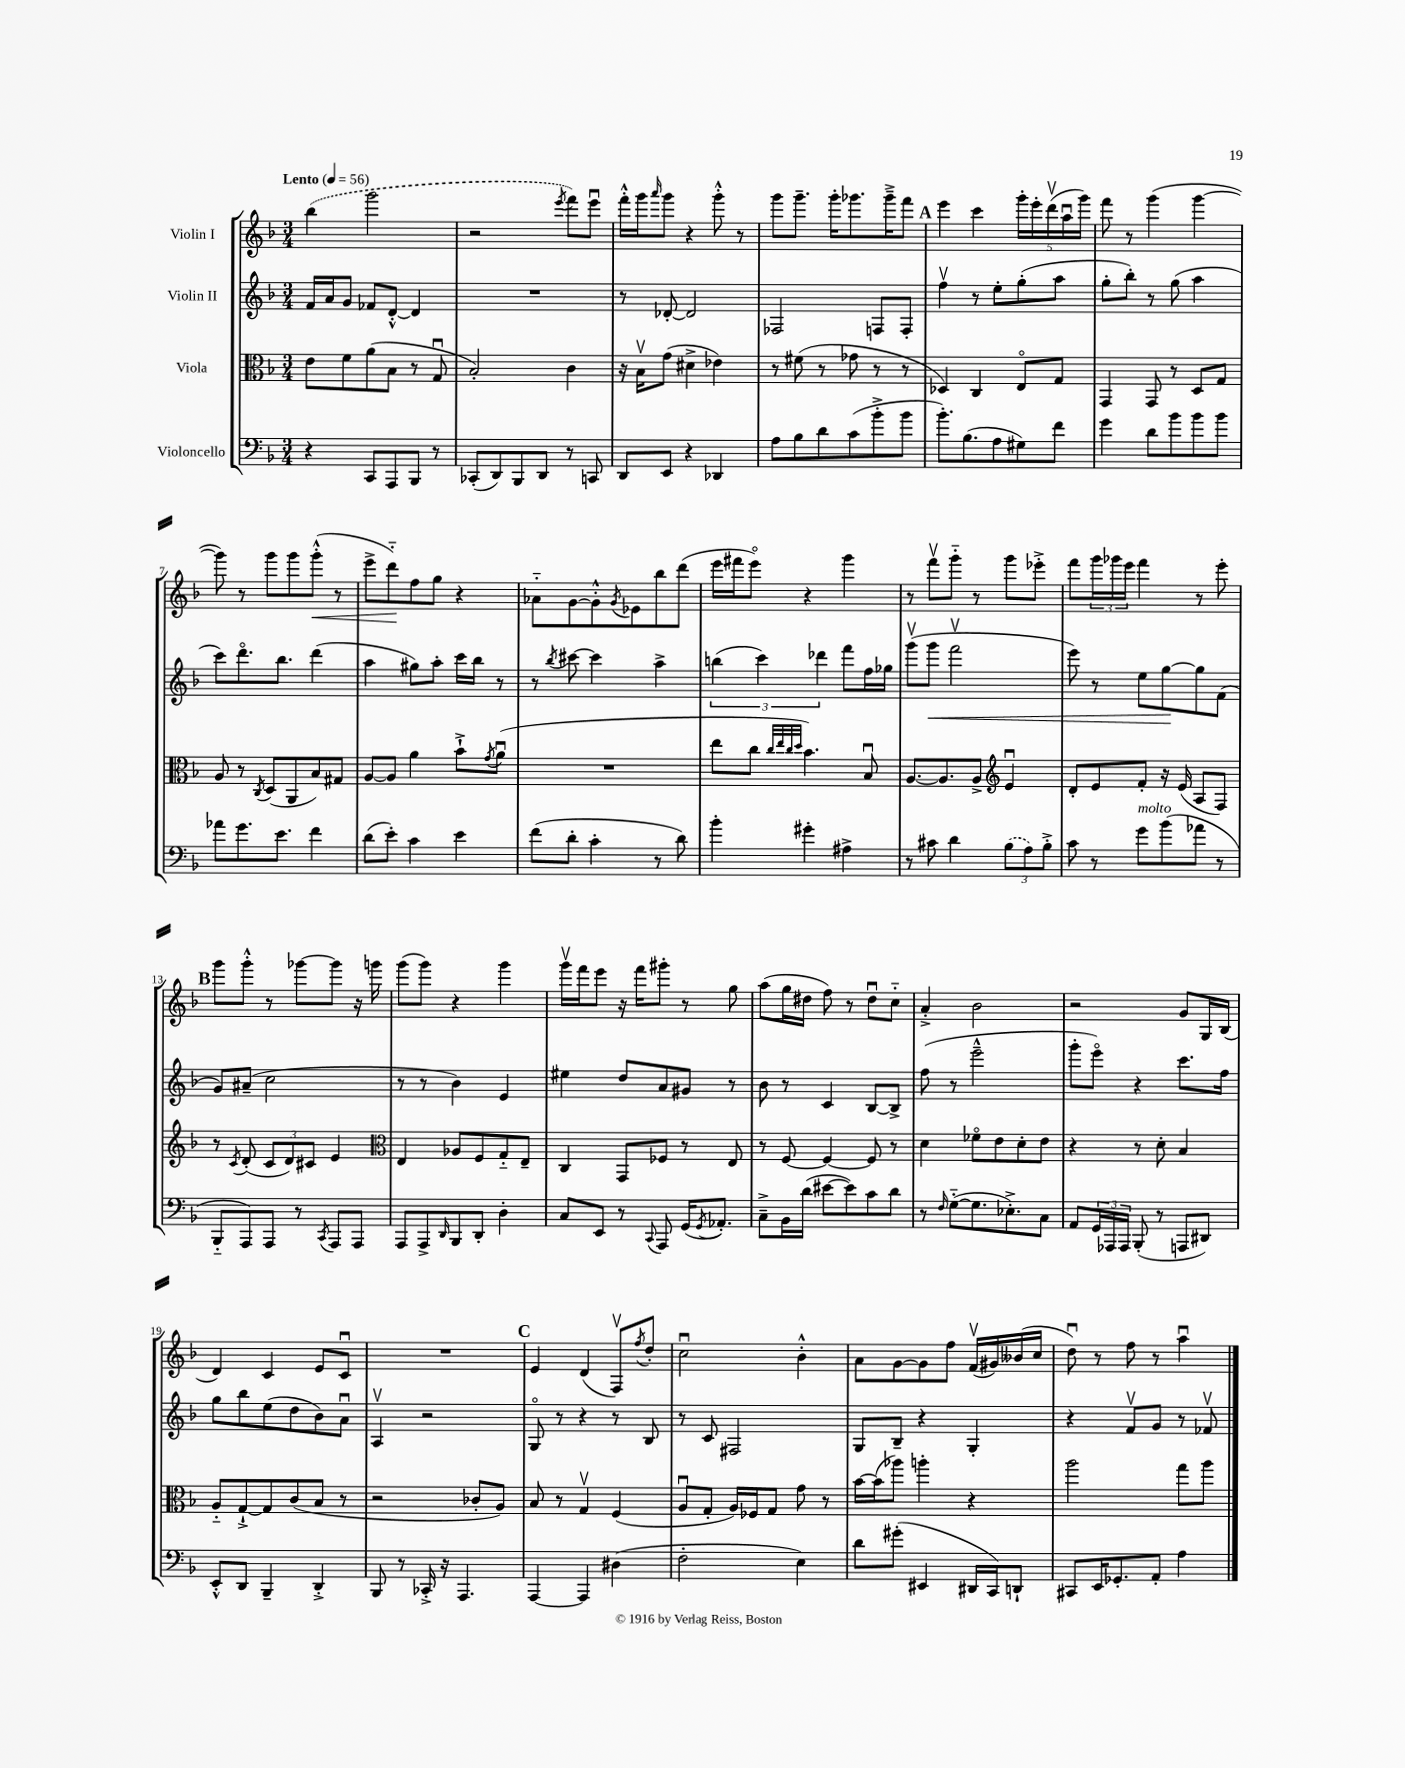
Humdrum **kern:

**kern	**kern	**kern	**dynam	**kern	**dynam
*part4	*part3	*part2	*part2	*part1	*part1
*staff4	*staff3	*staff2	*staff2	*staff1	*staff1
*I"Violoncello	*I"Viola	*I"Violin II	*	*I"Violin I	*
*clefF4	*clefC3	*clefG2	*	*clefG2	*
*k[b-]	*k[b-]	*k[b-]	*	*k[b-]	*
*M3/4	*M3/4	*M3/4	*	*M3/4	*
*MM56	*MM56	*MM56	*	*MM56	*
=1	=1	=1	=1	=1	=1
!	!	!	!	!LO:TX:a:B:t=Lento	!
4r	8e\L	16f/LL	.	(4bb-\	.
.	.	16a/J	.	.	.
.	8f\	8g/J	.	.	.
8CC/L	(8a\	8f-X/L	.	2ggg\	.
8AAA/	8B-\J	[8d'^^/J	.	.	.
8BBB-/J	8r	4d/]	.	.	.
8r	8Gu/	.	.	.	.
=2	=2	=2	=2	=2	=2
(8CC-X'/L	2B-'/)	2.r	.	2r	.
8DD/)	.	.	.	.	.
8BBB-/	.	.	.	.	.
8DD/J	.	.	.	.	.
.	.	.	.	8qeee/	.
8r	4c\	.	.	8fff\L)	.
8CCn/	.	.	.	8eeeu\J	.
=3	=3	=3	=3	=3	=3
8DD/L	16r	8r	.	16fff'^^\LL	.
.	16B-v\KL	.	.	16ggg\J	.
.	.	.	.	16qqaaa/	.
8EE/J	(8g\J	[8d-X'/	.	8ggg\J	.
4r	4d#X^\	2d-/]	.	4r	.
4DD-X/	4e-X\)	.	.	8ggg'^^\	.
.	.	.	.	8r	.
=4	=4	=4	=4	=4	=4
8A\L	8r	2F-X/	.	8ggg\L	.
8B-\	(8f#X\	.	.	8.ggg~\J	.
8d\	8r	.	.	.	.
.	.	.	.	16ggg'\KL	.
(8c\	8g-X\	.	.	8.ggg-X\	.
8b-'^\	8r	8Fn/L	.	.	.
.	.	.	.	16ggg-~^\K	.
8b-\J	8r	8F'/J	.	8fff\J	.
!!LO:REH:place=s1:t=A
=5	=5	=5	=5	=5	=5
8.b-'\L)	4D-X/)	4ffv\	.	4eee\	.
(8.B-\	.	.	.	.	.
.	4C/	8r	.	4ccc\	.
8A\	.	8ee'\L	.	.	.
8G#X\)	8E/L	(8gg'\	.	20ggg'\LL	.
.	.	.	.	20eee'\	.
.	.	.	.	(20dddv\	.
8f\J	8G/J	8aa\J	.	.	.
.	.	.	.	20aau\	.
.	.	.	.	20ggg\JJ)	.
=6	=6	=6	=6	=6	=6
4g\	4GG/	8gg'\L	.	8fff\	.
.	.	8bb-'\J)	.	8r	.
8d\L	8GG/	8r	.	(4ggg\	.
8b-\	8r	(8gg\	.	.	.
8b-\	8D/L	4aa\	.	[4ggg\	.
8b-\J	8G/J	.	.	.	.
!!LO:LB:g=z
=7	=7	=7	=7	=7	=7
8a-X\L	8A/	8ccc\L)	.	8ggg\])	.
8.g\	8r	8.ddd\	.	8r	.
.	8qC/	.	.	.	.
.	(8D/L	.	.	8ggg\L	.
8.e\J	.	8.bb-\J	.	.	.
.	8AA/	.	.	8ggg\	.
!	!	!	!	!	!LO:HP:b
4f\	8B-/)	(4ddd\	.	(8ggg'^^\J	<
.	8G#X/J	.	.	8r	.
=8	=8	=8	=8	=8	=8
(8d\L	[8A/L	4aa\	.	8eee^\L	.
8e'\J)	8A/J]	.	.	8ddd\)	.
4c\	4a\	8gg#X\L)	.	8ff\	[
.	.	8aa'\J	.	8gg\J	.
4e\	8b-`^\L	16ccc\LL	.	4r	.
.	.	16bb-\JJ	.	.	.
.	8qg/	.	.	.	.
.	(8au\J	8r	.	.	.
=9	=9	=9	=9	=9	=9
(8f\L	2.r	8r	.	8a-X\L	.
.	.	8qbb-/	.	.	.
8d'\J	.	[8ccc#X\	.	[8g\	.
4c'\	.	4ccc#\]	.	8g'^^\]	.
.	.	.	.	8qg/	.
.	.	.	.	8e-X\	.
8r	.	4aa^\	.	8bb-\	.
8d\)	.	.	.	(8ddd\J	.
=10	=10	=10	=10	=10	=10
4b-'\	8ee\L	(6bbn\	.	16eee\LL	.
.	.	.	.	16fff#X\J	.
.	8cc\J	.	.	8eee\J)	.
.	.	6ccc\)	.	.	.
.	32qqcc/LLL	.	.	.	.
.	32qqee/	.	.	.	.
.	32qqcc/	.	.	.	.
.	32qqdd/JJJ	.	.	.	.
4g#X'\	4.b-\)	.	.	4r	.
.	.	6ddd-X\	.	.	.
4A#X^\	.	8fff\L	.	4ggg\	.
.	8B-u/	16ff\L	.	.	.
.	.	16gg-X\JJ	.	.	.
=11	=11	=11	=11	=11	=11
8r	[8.A/L	(8gggv\L	.	8r	.
!	!	!	!LO:HP:b	!	!
8c#X\	.	8ggg\J	<	8fffv\L	.
.	8.A/]	.	.	.	.
4d\	.	2fffv\	.	8ggg\J	.
.	8A^/J	.	.	8r	.
*	*clefG2	*	*	*	*
(12B-\L	4eu/	.	.	8ggg\L	.
12A\)	.	.	.	.	.
.	.	.	.	8eee-X'^\J	.
12B-'^\J	.	.	.	.	.
=12	=12	=12	=12	=12	=12
8c\	8d'/L	8eee\)	.	8fff\L	.
8r	8e/	8r	.	24ggg\L	.
.	.	.	.	24ggg-X\	.
.	.	.	.	24eee\JJ	.
!LO:TX:a:i:t=molto	!	!	!	!	!
8g\L	8f'/J	8ee\L	.	4fff\	.
(8b-\	16r	[8gg\	.	.	.
.	(16e/	.	.	.	.
8a-X\J	8A/L	8gg\]	[	8r	.
8r	8F/J)	(8f\J	.	8eee'\	.
!!LO:LB:g=z
!!LO:REH:place=s1:t=B
=13	=13	=13	=13	=13	=13
8BBB-/L	8r	8g/L)	.	8ggg\L	.
.	8qc/	.	.	.	.
8AAA/)	(8d'/	(8a#X~/J	.	8ggg'^^\J	.
8AAA/J	12c/L	2cc\	.	8r	.
.	12d/)	.	.	.	.
8r	.	.	.	[8ggg-X\L	.
.	12c#X/J	.	.	.	.
8qCC/	.	.	.	.	.
8AAA/L	4e/	.	.	8ggg-\J]	.
8AAA/J	.	.	.	16r	.
.	.	.	.	16gggn\	.
=14	=14	=14	=14	=14	=14
*	*clefC3	*	*	*	*
8AAA/L	4E/	8r	.	(8ggg\L	.
8AAA^/	.	8r	.	8ggg\J)	.
16qqDD/	.	.	.	.	.
8BBB-/	8A-X/L	4b-\)	.	4r	.
8DD'/J	8F/	.	.	.	.
4D'\	8G/	4e/	.	4ggg\	.
.	8E~/J	.	.	.	.
=15	=15	=15	=15	=15	=15
8C/L	4C/	4ee#X\	.	16gggv\LL	.
.	.	.	.	16fff\J	.
8EE/J	.	.	.	8eee\J	.
8r	8GG/L	8dd/L	.	16r	.
.	.	.	.	16fff\KL	.
8qqCC/	.	.	.	.	.
8AAA/	8F-X/J	8a/	.	8ggg#X'\J	.
(16GG/KL	8r	8g#X/J	.	8r	.
8qGG/	.	.	.	.	.
8.AA-X'/J)	.	.	.	.	.
.	8E/	8r	.	8gg\	.
=16	=16	=16	=16	=16	=16
8C~^\L	8r	8b-\	.	(8aa\L	.
16BB-\L	[8F/	8r	.	16gg\L	.
(16d\JJ	.	.	.	16dd#X\JJ	.
[8e#X\L	4F/_	4c/	.	8ff\)	.
8e#\])	.	.	.	8r	.
8c\	8F/]	[8B-/L	.	8dd#u\L	.
8d\J	8r	8B-^/J]	.	8cc\J	.
=17	=17	=17	=17	=17	=17
8r	4d\	(8ff\	.	4a'^/	.
16qqF/	.	.	.	.	.
([8G\L	.	8r	.	.	.
8.G\]	8f-X\L	2eee~^^\	.	2b-\	.
.	8e\	.	.	.	.
8.E-X'^\)	.	.	.	.	.
.	8d'\	.	.	.	.
8C\J	8e\J	.	.	.	.
=18	=18	=18	=18	=18	=18
8AA/L	4r	8ggg'\L	.	2r	.
24GG/L	.	8eee\J)	.	.	.
24AAA-X/	.	.	.	.	.
24AAA-/JJ	.	.	.	.	.
(8BBB-'/	8r	4r	.	.	.
8r	8d'\	.	.	.	.
8AAAn/L	4B-/	8.ccc\L	.	8g/L	.
8DD#X/J)	.	.	.	16G/L	.
.	.	16ff\Jk	.	(16B-/JJ	.
!!LO:LB:g=z
=19	=19	=19	=19	=19	=19
8EE'^^/L	8A/L	8gg\L	.	4d/)	.
8DD/J	[8G`^/	8bb-\	.	.	.
4BBB-~/	8G/]	(8ee\	.	4c/	.
.	(8c/	8dd\	.	.	.
4DD'^/	8B-/J	8b-\)	.	8e/L	.
.	8r	8au\J	.	8cu/J	.
=20	=20	=20	=20	=20	=20
8BBB-/	2r	4Av/	.	2.r	.
8r	.	.	.	.	.
16CC-X'^/	.	2r	.	.	.
16r	.	.	.	.	.
4.AAA/	.	.	.	.	.
.	8c-X'/L	.	.	.	.
.	8A/J)	.	.	.	.
!!LO:REH:place=s1:t=C
=21	=21	=21	=21	=21	=21
[4AAA/	8B-/	8G/	.	4e/	.
.	8r	8r	.	.	.
4AAA/]	4Gv/	4r	.	(4d/	.
(4D#X\	(4F/	8r	.	8Fv/L)	.
.	.	.	.	8qff/	.
.	.	8B-/	.	8dd'/J	.
=22	=22	=22	=22	=22	=22
2F'\	8Au/L	8r	.	2ccu\	.
.	8G'/J	8c/	.	.	.
.	16A/LL)	2F#X/	.	.	.
.	16F-X/J	.	.	.	.
.	8G/J	.	.	.	.
4E\)	8g\	.	.	4b-'^^\	.
.	8r	.	.	.	.
=23	=23	=23	=23	=23	=23
8d\L	[16b-\LL	8G/L	.	8a\L	.
.	(16b-\J]	.	.	.	.
(8g#X'\J	8aa-X\J)	8B-~/J	.	[8g\	.
4EE#X/	4aan'\	4r	.	8g\]	.
.	.	.	.	8ff\J	.
16DD#X/LL	4r	4G'/	.	(16fv/LL	.
16CC/J)	.	.	.	16g#X/)	.
8DDn`/J	.	.	.	(16b--X/	.
.	.	.	.	16cc/JJ	.
=24	=24	=24	=24	=24	=24
8CC#X/L	2aa\	4r	.	8ddu\)	.
16EE/K	.	.	.	8r	.
8.GG-X'/	.	.	.	.	.
.	.	8fv/L	.	8ff\	.
8AA'/J	.	8g/J	.	8r	.
4A\	8gg\L	8r	.	4aau\	.
.	8aa\J	8f-Xv/	.	.	.
==	==	==	==	==	==
*-	*-	*-	*-	*-	*-
